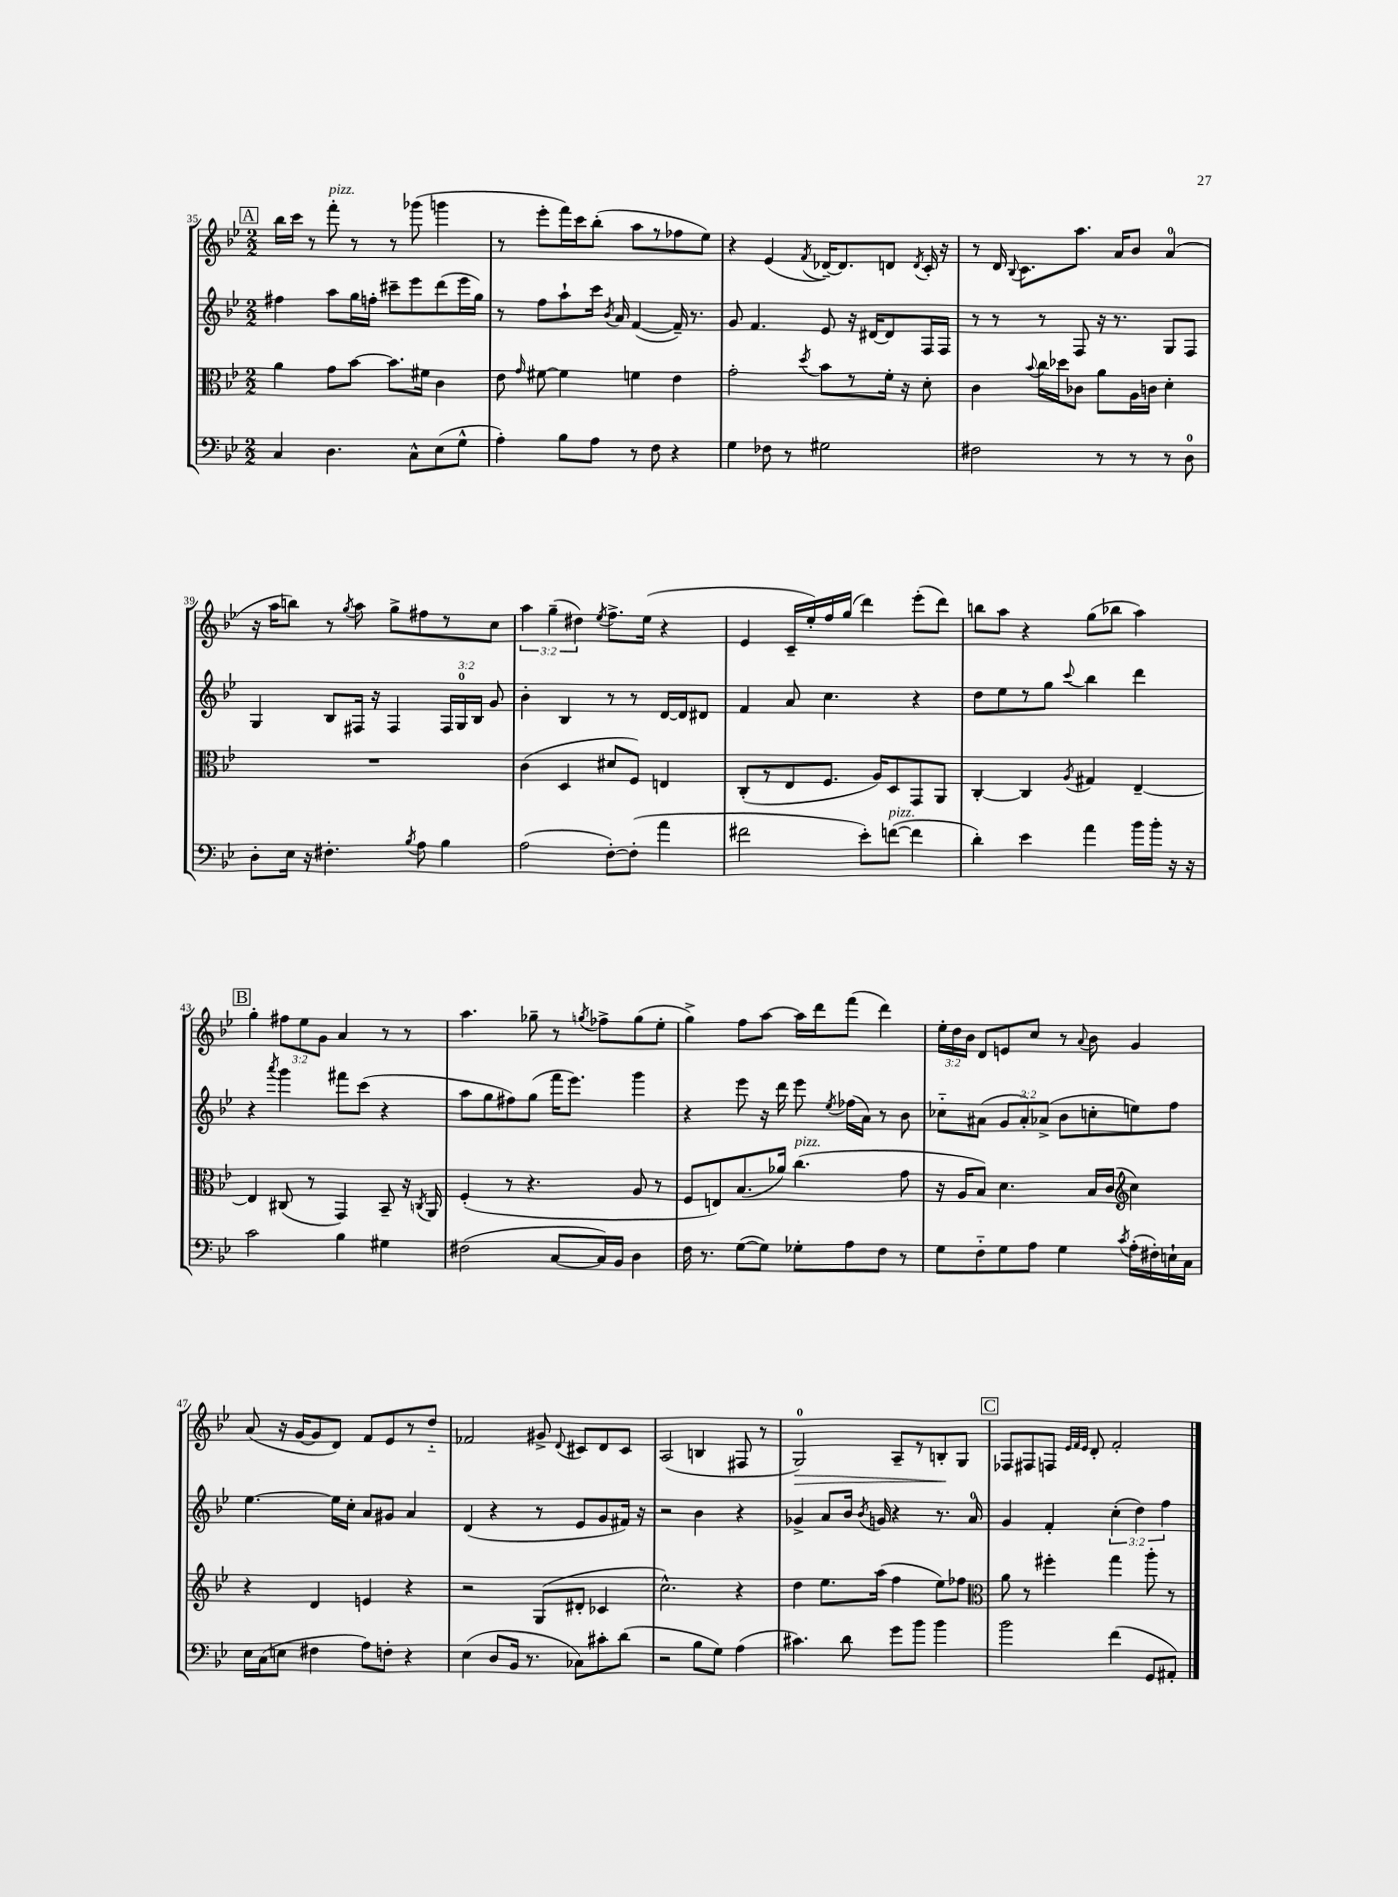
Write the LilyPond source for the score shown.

<<
\new StaffGroup <<
\new Staff = "s0" {
    \clef treble \key bes \major \numericTimeSignature \time 2/2 \override Staff.TupletNumber.text = #tuplet-number::calc-fraction-text
    \autoBeamOff \mark \markup { \box "A" } bes''16[ c'''16] r8 f'''8-.^\markup { \italic "pizz." } r8 r8 ges'''8( g'''4 |
    r8 ees'''8[-. f'''16) c'''16 bes''8]-.( a''8[ r8 fes''8 ees''8]) |
    r4 ees'4( \acciaccatura { f'8 } des'16[~--) des'8. d'8] \acciaccatura { d'8 } c'16-. r16 |
    r8 d'16 \appoggiatura { bes8 } c'8.[ a''8.] a'16[ bes'8] a'4-0( |
    r16 a''16[ b''8]) r8 \acciaccatura { g''8 } a''8 g''8[-> fis''8 r8 c''8] |
    \tuplet 3/2 { a''4 g''4--( dis''4) } \acciaccatura { ees''8 } f''8.[-> ees''16]( r4 |
    ees'4 c'16[-- ees''16-.) f''16 g''16]( d'''4) ees'''8[-.( d'''8]) |
    b''8[ a''8] r4 g''8[( bes''8] a''4) |
    \mark \markup { \box "B" } g''4-. \tuplet 3/2 { fis''8[ ees''8 g'8] } a'4 r8 r8 |
    a''4. ges''8-- r8 \acciaccatura { g''8 } fes''8[-> g''8( ees''8]-. |
    g''4->) f''8[ a''8]~ a''16[ d'''16 f'''8]( d'''4) |
    \tuplet 3/2 { ees''16[-. d''16 bes'16] } d'8[ e'8 c''8] r8 \appoggiatura { a'8 } bes'8 g'4 |
    a'8( r16 g'16[~ g'8 d'8]) f'8[ ees'8 r8 d''8]-_ |
    fes'2 gis'8-> \appoggiatura { d'8 } cis'8[ d'8 cis'8] |
    a2( b4 fis8 r8 |
    g2-0\>) a8[-- r8 b8-.\! g8] |
    \mark \markup { \box "C" } fes8[ fis8 f8] \grace { ees'32[ f'32 ees'32] } d'8-. f'2-. \bar "|." |
}
\new Staff = "s1" {
    \clef treble \key bes \major \numericTimeSignature \time 2/2 \override Staff.TupletNumber.text = #tuplet-number::calc-fraction-text
    \autoBeamOff \mark \markup { \box "A" } fis''4 a''8[ g''16 f''16]-. cis'''8[-- ees'''8 d'''8( ees'''16 g''16]) |
    r8 f''8[ a''8-! c'''16] \acciaccatura { bes'8 } a'16 f'4~( f'16--) r8. |
    g'8 f'4. ees'8 r16 dis'16[~ dis'8 f16 f16] |
    r8 r8 r8 f8 r16 r8. g8[ f8] |
    g4 bes8[ fis16] r16 fis4 \tuplet 3/2 { fis16[ g16-0 bes16] } g'8 |
    bes'4-. bes4 r8 r8 d'16[~ d'16 dis'8] |
    f'4 a'8 c''4. r4 |
    d''8[ ees''8 r8 g''8] \appoggiatura { c'''8 } bes''4 d'''4 |
    \mark \markup { \box "B" } r4 \acciaccatura { a'''8 } g'''4 fis'''8[ c'''8]( r4 |
    a''8[ g''8 fis''8) g''8]( f'''16[ ees'''8.]) g'''4 |
    r4 ees'''8 r16 d'''16 ees'''8 \acciaccatura { ees''8 } fes''16[( a'16]) r8 bes'8 |
    ces''8[-_ ais'8]( \tuplet 3/2 { g'8[ ais'8-.) aes'8]->( } bes'8[ c''8-. e''8) f''8] |
    ees''4.~ ees''16[ c''16]-. a'8[ gis'8] a'4 |
    d'4( r4 r8 ees'8[ g'8 fis'16]) r16 |
    r2 bes'4 r4 |
    ges'4-> a'8[ bes'16] \acciaccatura { bes'8 } g'16 r4 r8. a'16-0 |
    \mark \markup { \box "C" } g'4 f'4-. \tuplet 3/2 { c''4-.( d''4) f''4 } \bar "|." |
}
\new Staff = "s2" {
    \clef alto \key bes \major \numericTimeSignature \time 2/2
    \autoBeamOff \mark \markup { \box "A" } a'4 g'8[ bes'8]~ bes'8.[ fis'16] c'4 |
    ees'8 \grace { g'16 } fis'8~ fis'4 f'4 ees'4 |
    g'2-. \acciaccatura { d''8 } bes'8[ r8 f'16]-. r16 d'8-. |
    c'4 \appoggiatura { bes'8 } c''16[ des''16 ces'8] a'8[ a16 c'16] d'4-. |
    R1 |
    c'4( d4 dis'8[ f8]) e4 |
    c8[-.( r8 ees8 f8.] a16[) d8 g,8 a,8] |
    c4~-. c4 \acciaccatura { a8 } gis4 ees4~-- |
    \mark \markup { \box "B" } ees4 cis8( r8 g,4) bes,8-- r16 \acciaccatura { c8 } a,16 |
    f4-.( r8 r4. a8 r8 |
    f8[ e8) bes8.( aes'16]) c''4.^\markup { \italic "pizz." }( g'8 |
    r16 a16[ bes8]) d'4. bes16[ c'16]( \clef treble c''4) |
    r4 d'4 e'4 r4 |
    r2 g8[( dis'8]-. ces'4 |
    c''2.-^) r4 |
    d''4 ees''8.[ a''16]( f''4 ees''8[) fes''8] |
    \mark \markup { \box "C" } \clef alto a'8 r8 fis''4-. g''4 a''8-. r8 \bar "|." |
}
\new Staff = "s3" {
    \clef bass \key bes \major \numericTimeSignature \time 2/2
    \autoBeamOff \mark \markup { \box "A" } c4 d4. c8[-^ ees8( g8]-^ |
    a4-.) bes8[ a8] r8 f8 r4 |
    g4 fes8 r8 gis2 |
    fis2 r8 r8 r8 d8-0 |
    d8[-. ees16] r16 fis4.-. \acciaccatura { bes8 } a8 bes4 |
    a2( f8[~-.) f8]-.( a'4 |
    fis'2 ees'8[-.) f'8]~^\markup { \italic "pizz." }( f'4 |
    d'4-.) ees'4 a'4 bes'16[ bes'16]-. r16 r16 |
    \mark \markup { \box "B" } c'2 bes4 gis4 |
    fis2( c8[~ c16) bes,16] d4 |
    f16 r8. g8[~( g8]) ges8[-. a8 f8] r8 |
    g8[ f8-_ g8 a8] g4 \acciaccatura { c'8 } a16[-.( fis16-.) e16-! c16] |
    ees16[ c16( e8] fis4 a8[) f8]-. r4 |
    ees4( d8[ bes,16] r8. ces8[) cis'8-. d'8]( |
    r2 bes8[ g8]) a4( |
    cis'4.) d'8 g'8[ bes'8] bes'4 |
    \mark \markup { \box "C" } bes'2 f'4( g,8[ ais,8]-.) \bar "|." |
}
>>
>>
\layout { \context { \Score currentBarNumber = #35 } }
